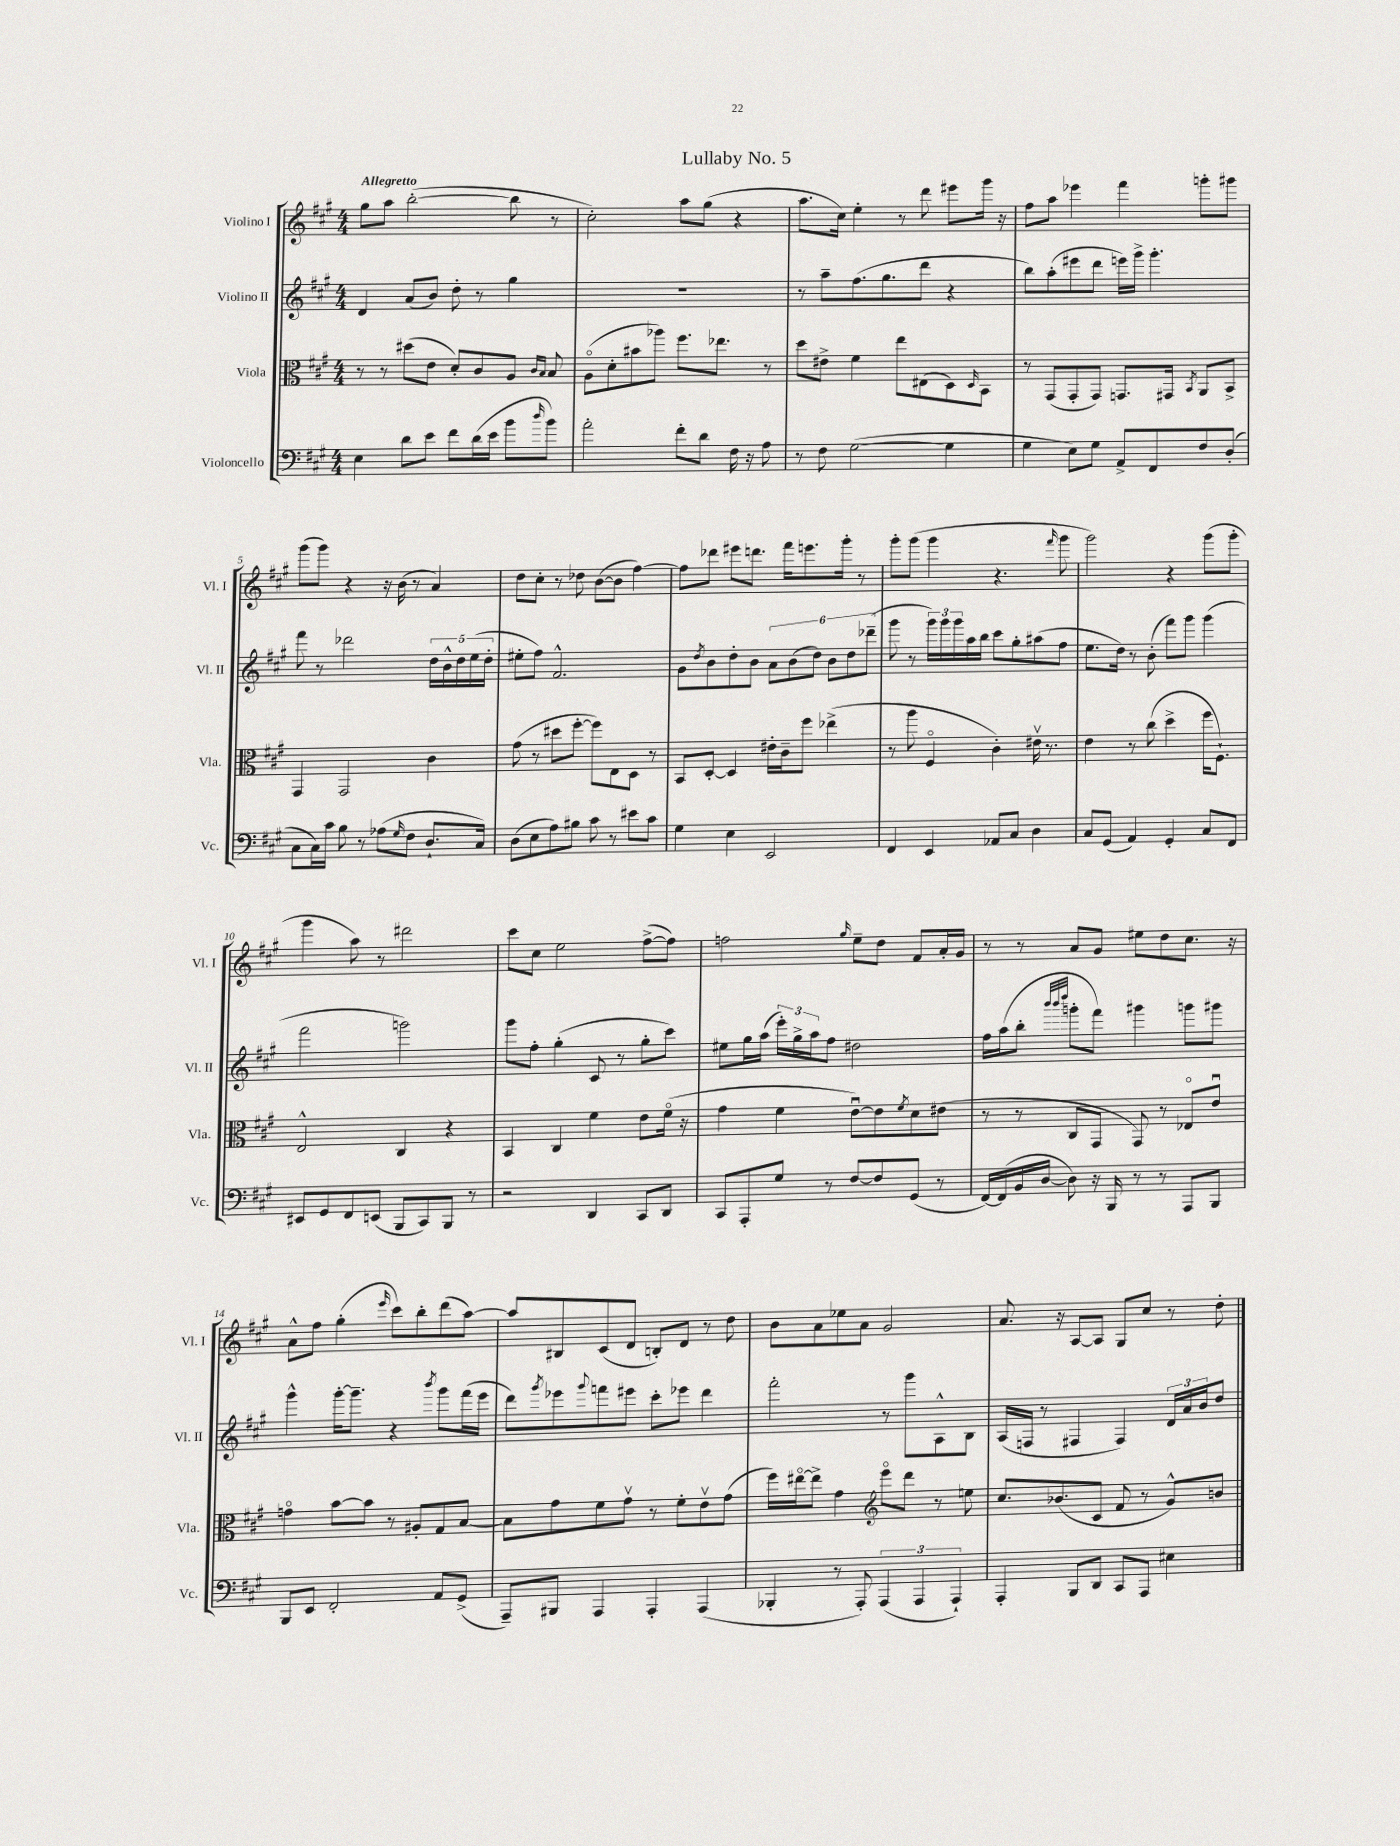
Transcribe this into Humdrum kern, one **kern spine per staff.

**kern	**kern	**kern	**kern
*staff4	*staff3	*staff2	*staff1
*clefF4	*clefC3	*clefG2	*clefG2
*k[f#c#g#]	*k[f#c#g#]	*k[f#c#g#]	*k[f#c#g#]
*M4/4	*M4/4	*M4/4	*M4/4
4E	8r	4d	8gg#
.	8r	.	8aa
8d	(8dd#	(8a	([2bb'
8e	8e	8b)	.
8f#	8d')	8dd'	.
(16d	8c#	8r	.
16e	.	.	.
8b	8A	4gg#	8bb]
.	16qqc#	.	.
16qqdd	16qqB	.	.
8b)	8B	.	8r
=	=	=	=
2a'	(8Ao	1r	2cc#')
.	8d'	.	.
.	8b#	.	.
.	8aa-)	.	.
8f#'	8.ff#	.	8aa
8d	.	.	(8gg#
.	8.ee-	.	.
16F#	.	.	4r
16r	.	.	.
8A	8r	.	.
=	=	=	=
8r	8dd	8r	8.aa
8F#	8e#^	8aa~	.
.	.	.	16cc#)
([2G#	4f#	(8.ff#	4ee'
.	.	8.gg#	.
.	8ee	.	8r
.	(8E#	8ddd	8ddd
4G#]	8D)	4r	8eee#
.	16qqD	.	.
.	8BB	.	16ggg#
.	.	.	16r
=	=	=	=
4G#	8r	8bb)	8ff#
.	(8GG#	(8aa'	8aa
8E)	8GG#'	8eee#	4eee-
8G#	8GG#)	8ddd	.
8AA^	8.GG	16eee)	4fff#
.	.	16ggg#^	.
8FF#	.	4.ggg#'	.
.	16GG#	.	.
.	8qBB	.	.
8F#	8AA	.	8ggg'
(8D'	8BB^	.	8ggg#
=	=	=	=
8C#	4GG#	8fff#	(8ggg#
16C#)	.	8r	8ggg#)
16c#	.	.	.
8B	2GG#	2ddd-	4r
8r	.	.	.
(8A-	.	.	16r
.	.	.	(16b
16qqG#	.	.	.
8F#	.	.	8r
8.D`	4c#	20dd	4a)
.	.	20b^^	.
.	.	20dd	.
.	.	(20ee	.
16C#)	.	.	.
.	.	20dd'	.
=	=	=	=
(8D	(8g#	8ee#'	8dd
8E	8r	8ff#)	8cc#'
8A)	8dd#	2.f#^^	8r
8B#	[8ff#'	.	8dd-
8c#	8ff#])	.	([8b
8r	8E	.	8b]
8e#	8D	.	[4ff#)
8c#	8r	.	.
=	=	=	=
4G#	8BB	8g#	8ff#]
.	.	8qdd	.
.	[8D'	8b	8ddd-
4E	4D]	8dd'	8eee#
.	.	8b	8.ddd
2EE	16e#'	12a	.
.	16c#~	.	16fff#
.	.	(12b	.
.	8ff#	.	8.eee
.	.	12dd)	.
.	(4ee-^	12b	.
.	.	.	16ggg#'
.	.	12dd	.
.	.	.	8r
.	.	(12ddd-~	.
=	=	=	=
4FF#	8r	8ggg#	8ggg#'
.	8aa	8r	(8ggg#
4EE	4F#o	24ggg#)	4ggg#
.	.	24ggg#	.
.	.	24ggg#	.
.	.	16aa	.
.	.	16bb	.
8AA-	4c#')	8ccc#	4.r
8C#	.	8gg#'	.
4D	16e#v	(8aa#	.
.	8.r	.	.
.	.	.	16qqfff#
.	.	8ff#	8ggg#
=	=	=	=
8C#	4e	8.ee	2ggg#)
(8GG#	.	.	.
.	.	16dd)	.
4AA)	8r	8r	.
.	(8cc#	(8b'	.
4GG#'	4dd^	8fff#)	4r
.	.	8ggg#	.
8C#	16ff#	(4ggg#	(8ggg#
.	8.F#`)	.	.
8FF#	.	.	8ggg#'
=	=	=	=
8EE#	2E^^	2fff#	4ggg#
8GG#	.	.	.
8FF#	.	.	8aa)
(8EE	.	.	8r
8BBB	4C#	2ggg)	2ddd#
8CC#)	.	.	.
8BBB	4r	.	.
8r	.	.	.
=	=	=	=
2r	4BB	8ggg#	8ccc#
.	.	8ff#'	8cc#
.	4C#	(4gg#'	2ee
4DD	4f#	8c#	.
.	.	8r	.
8CC#	8e	8gg#'	([8ff#^
8DD	(16f#o	8ccc#)	8ff#])
.	16r	.	.
=	=	=	=
8CC#	4g#	8ee#	2ff
8AAA'	.	16gg#	.
.	.	(16aa	.
8G#	4f#	24eee')	.
.	.	24gg#^	.
.	.	24aa	.
8r	.	8ff#	.
.	.	.	16qqgg#
[8F#	[8eu)	2dd#	8ee~
8F#]	8e]	.	8dd
.	8qf#	.	.
(8GG#	8d	.	8f#
8r	(8e#	.	16a'
.	.	.	16g#
=	=	=	=
[16FF#)	8r	16ff#	8r
(16FF#]	.	(16aa	.
16BB	8r	8bb'	8r
[16D	.	.	.
.	.	32qqbbb	.
.	.	32qqbbb	.
.	.	32qqdddd	.
8D])	8C#	8ggg'	8a
16r	8GG#	8fff#)	8g#
16BBB	.	.	.
8r	8GG#)	4ggg#	8ee#
8r	8r	.	8dd
8AAA	8E-o	8ggg	8.cc#
8BBB	8eu	8ggg#	.
.	.	.	16r
=	=	=	=
8BBB	4go	4ggg#^^	8a^^
8EE	.	.	8ff#
2FF#'	[8b	[16ggg#'	(4gg#'
.	.	8.ggg#~]	.
.	8b]	.	.
.	.	.	16qqeee
.	8r	4r	8ccc#)
.	8A#'	.	8bb'
.	.	8qbbb	.
8AA	8G#	8ggg#	(8ddd
(8GG#^	[8B	(16fff#	[8aa)
.	.	16eee	.
=	=	=	=
8AAA~)	8B]	8ddd)	8aa]
.	.	8qggg#	.
8BBB#	8g#	8eee-	8B#
.	.	8qqggg#	.
4AAA	8f#	8fff	(8c#
.	8g#v	8eee#	8d
4AAA'	8r	8ccc#'	8B')
.	8f#'	8eee-	8d
(4AAA	8ev	4ddd	8r
.	(8g#	.	8dd
=	=	=	=
4BBB-'	16ff#)	2fff#'	8b
.	[16ee#o	.	.
.	8ee#^]	.	8a
8r	4g#	.	8ee-
8AAA')	.	.	8a
*	*clefG2	*	*
(6AAA	8eeeo	8r	2g#
.	8ddd	8ggg#	.
6AAA	.	.	.
.	8r	8A^^	.
6AAA`)	.	.	.
.	8ee	8B	.
=	=	=	=
4AAA'	8.cc#	(16A	8.a
.	.	16F	.
.	.	8r	.
.	(8.b-	.	16r
8BBB	.	4F#	[8A
8DD	8c#	.	8A]
8CC#	8f#	4F#)	8G#
8AAA	8r	.	8cc#
4E#	8g#^^)	24d	8r
.	.	24a	.
.	.	24b	.
.	8b	8dd	8dd'
==	==	==	==
*-	*-	*-	*-
